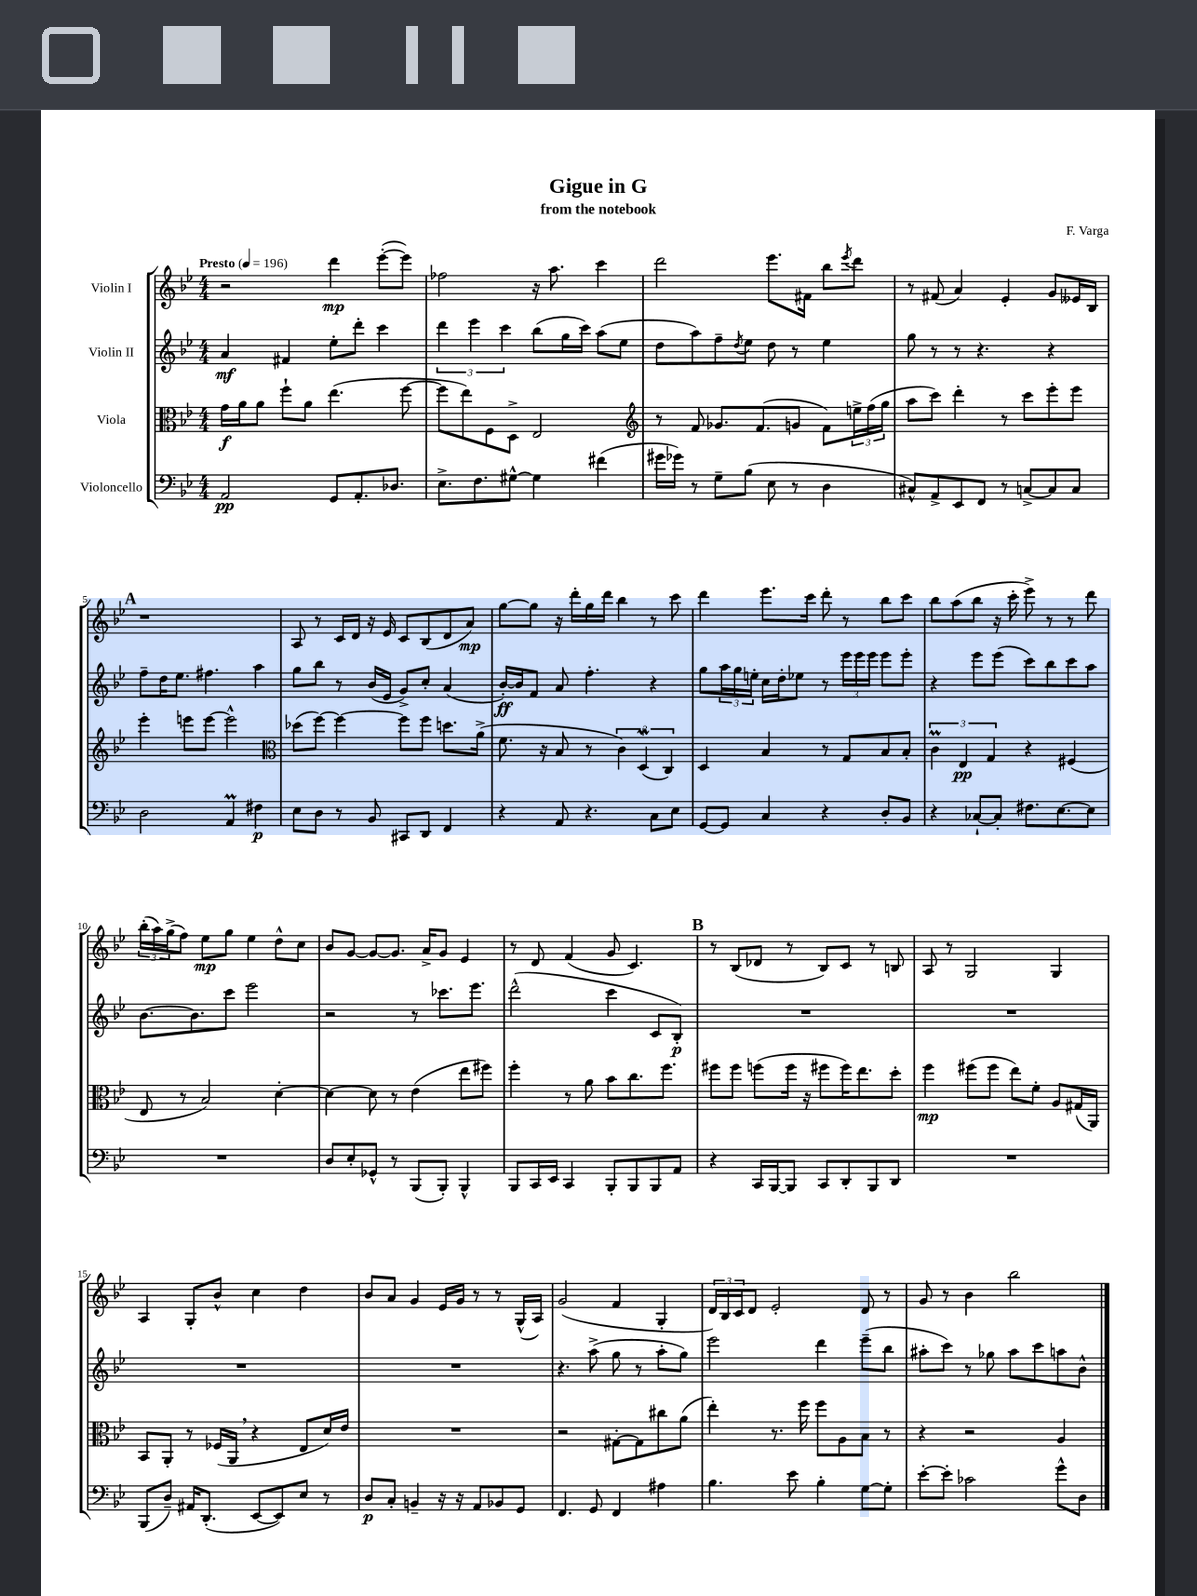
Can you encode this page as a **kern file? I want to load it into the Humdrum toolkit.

**kern	**dynam	**kern	**dynam	**kern	**dynam	**kern	**dynam
*part4	*part4	*part3	*part3	*part2	*part2	*part1	*part1
*staff4	*staff4	*staff3	*staff3	*staff2	*staff2	*staff1	*staff1
*I"Violoncello	*	*I"Viola	*	*I"Violin II	*	*I"Violin I	*
*clefF4	*	*clefC3	*	*clefG2	*	*clefG2	*
*k[b-e-]	*	*k[b-e-]	*	*k[b-e-]	*	*k[b-e-]	*
*M4/4	*	*M4/4	*	*M4/4	*	*M4/4	*
*MM196	*	*MM196	*	*MM196	*	*MM196	*
=1	=1	=1	=1	=1	=1	=1	=1
!	!	!	!	!	!	!LO:TX:a:B:t=Presto	!
2AA/	pp	16g\LL	f	4a/	mf	2r	.
.	.	16a\J	.	.	.	.	.
.	.	8a\J	.	.	.	.	.
.	.	8ff`\L	.	4f#X/	.	.	.
.	.	8a\J	.	.	.	.	.
8GG/L	.	(4.ee-\	.	8ee-'\L	.	4ddd\	mp
8.AA'/	.	.	.	8ddd'\J	.	.	.
.	.	.	.	4ccc\	.	([8eee-'\L	.
8.D-X/J	.	.	.	.	.	.	.
.	.	[8ff\	.	.	.	8eee-\J])	.
=2	=2	=2	=2	=2	=2	=2	=2
8.E-^\L	.	8ff\L]	.	6ddd\	.	2ff-X\	.
.	.	8ee-\)	.	.	.	.	.
.	.	.	.	6eee-\	.	.	.
8.F\	.	.	.	.	.	.	.
.	.	8F\	.	.	.	.	.
.	.	.	.	6ccc\	.	.	.
[8G#X^^\J	.	8D^\J	.	.	.	.	.
4G#\]	.	2E-/	.	(8bb-\L	.	16r	.
.	.	.	.	.	.	8.aa\	.
.	.	.	.	16gg\L	.	.	.
.	.	.	.	16ccc\JJ)	.	.	.
(4f#X\	.	.	.	(8aa\L	.	4ccc\	.
.	.	.	.	8ee-\J	.	.	.
=3	=3	=3	=3	=3	=3	=3	=3
*	*	*clefG2	*	*	*	*	*
16g#X\LL	.	8r	.	8dd\L	.	2ddd\	.
16g-X\JJ)	.	.	.	.	.	.	.
8r	.	8f/	.	8aa\)	.	.	.
8G~\L	.	8.g-X/L	.	8ff~\	.	.	.
.	.	.	.	8qdd/	.	.	.
(8B-\J	.	.	.	8ee-\J	.	.	.
.	.	(8.f/	.	.	.	.	.
8E-\	.	.	.	8dd\	.	8.eee-\L	.
8r	.	8gn/J	.	8r	.	.	.
.	.	.	.	.	.	16f#X\Jk	.
4D\	.	8f\L)	.	4ee-\	.	8bb-\L	.
.	.	.	.	.	.	8qeee-/	.
.	.	24een^\L	.	.	.	8ddd\J	.
.	.	(24ff\	.	.	.	.	.
.	.	24gg\JJ	.	.	.	.	.
=4	=4	=4	=4	=4	=4	=4	=4
8C#X^^/L)	.	8aa\L	.	8gg\	.	8r	.
8AA^/	.	8ccc\J)	.	8r	.	(8f#X/	.
8EE-/	.	4ddd'\	.	8r	.	4a/)	.
8FF/J	.	.	.	4.r	.	.	.
8r	.	8r	.	.	.	4e-'/	.
[8Cn^/L	.	8ccc\L	.	.	.	.	.
8C/]	.	8eee-'\	.	4r	.	8g/L	.
8C/J	.	8eee-\J	.	.	.	16e--X/L	.
.	.	.	.	.	.	16B-/JJ	.
!!LO:LB:g=z
!!LO:REH:place=s1:t=A
=5	=5	=5	=5	=5	=5	=5	=5
2D\	.	4eee-'\	.	8ff~\L	.	1r	.
.	.	.	.	16dd\K	.	.	.
.	.	.	.	8.ee-\J	.	.	.
.	.	8eeen\L	.	.	.	.	.
.	.	[8eee\J	.	4.ff#X\	.	.	.
4AAm/	.	2eee^^\]	.	.	.	.	.
4F#X\	p	.	.	4aa\	.	.	.
=6	=6	=6	=6	=6	=6	=6	=6
*	*	*clefC3	*	*	*	*	*
8E-\L	.	(8dd-X\L	.	8gg\L	.	8A/	.
8D\J	.	[8ff\J)	.	8bb-\J	.	8r	.
8r	.	4ff\_	.	8r	.	16c/LL	.
.	.	.	.	.	.	16d/JJ	.
8BB-/	.	.	.	(16b-/LL	.	16r	.
.	.	.	.	16e-/JJ	.	16e-/	.
8CC#X/L	.	8ff\L]	.	8g^/L)	.	8c/L	.
8DD/J	.	8ff\J	.	8cc'/J	.	(8B-/	.
4FF/	.	8.ddn\L	.	(4a/	.	8d/	.
.	.	.	.	.	.	8a/J)	mp
.	.	(16a^\Jk	.	.	.	.	.
=7	=7	=7	=7	=7	=7	=7	=7
4r	.	8.f\	.	[16b-'/LL)	ff	[8gg\L	.
.	.	.	.	16b-/J]	.	.	.
.	.	.	.	8f/J	.	8gg\J]	.
.	.	16r	.	.	.	.	.
8AA/	.	8B-/	.	8a/	.	16r	.
.	.	.	.	.	.	16ddd'\LL	.
4.r	.	8r	.	4.ff'\	.	16gg\	.
.	.	.	.	.	.	16ddd\JJ	.
.	.	6c\)	.	.	.	4bb-\	.
.	.	(6DW/	.	.	.	.	.
8C\L	.	.	.	4r	.	8r	.
.	.	6C/)	.	.	.	.	.
8E-\J	.	.	.	.	.	8ccc\	.
=8	=8	=8	=8	=8	=8	=8	=8
[8GG/L	.	4D/	.	8gg\L	.	4ddd\	.
8GG/J]	.	.	.	24aa\L	.	.	.
.	.	.	.	24gg\	.	.	.
.	.	.	.	24een'\JJ	.	.	.
4C/	.	4B-/	.	16cc\LL	.	8.eee-\L	.
.	.	.	.	16dd'\J	.	.	.
.	.	.	.	8ee-X\J	.	.	.
.	.	.	.	.	.	16ccc\Jk	.
4r	.	8r	.	8r	.	8ddd'\	.
.	.	8G/L	.	24eee-\LL	.	8r	.
.	.	.	.	24eee-\	.	.	.
.	.	.	.	24eee-\JJ	.	.	.
8D'/L	.	8B-/	.	8eee-\L	.	8bb-\L	.
8BB-/J	.	8B-'/J	.	8eee-'\J	.	8ccc\J	.
=9	=9	=9	=9	=9	=9	=9	=9
4r	.	6cM\	.	4r	.	8bb-\L	.
.	.	.	.	.	.	(8aa\	.
.	.	6E-/	pp	.	.	.	.
[8C-X`/L	.	.	.	8eee-\L	.	8bb-\J	.
.	.	6G/	.	.	.	.	.
8C-'/J]	.	.	.	(8eee-\J	.	16r	.
.	.	.	.	.	.	16ccc'\	.
8.F#X\L	.	4r	.	8ccc\L)	.	8eee-^\)	.
.	.	.	.	8bb-\	.	8r	.
[8.E-\	.	.	.	.	.	.	.
.	.	(4F#X/	.	8ccc\	.	8r	.
8E-\J]	.	.	.	8aa\J	.	8ddd\	.
!!LO:LB:g=z
=10	=10	=10	=10	=10	=10	=10	=10
1r	.	8E-/	.	[8.b-\L	.	(24bb-'\LL	.
.	.	.	.	.	.	24aa\)	.
.	.	.	.	.	.	(24gg^\J	.
.	.	8r	.	.	.	8ff\J)	.
.	.	.	.	8.b-\]	.	.	.
.	.	2B-/)	.	.	.	8ee-\L	mp
.	.	.	.	8ccc\J	.	8gg\J	.
.	.	.	.	2eee-\	.	4ee-\	.
.	.	[4d'\	.	.	.	8dd^^\L	.
.	.	.	.	.	.	8cc\J	.
=11	=11	=11	=11	=11	=11	=11	=11
8D/L	.	4d\_	.	2r	.	8b-/L	.
8E-'/	.	.	.	.	.	[8g/J	.
8GG-X^^/J	.	8d\]	.	.	.	8g/L_	.
8r	.	8r	.	.	.	8.g/J]	.
(8BBB-/L	.	(4e-\	.	8r	.	.	.
.	.	.	.	.	.	16a^/KL	.
8BBB-'/J)	.	.	.	8.ccc-X\L	.	8g/J	.
4BBB-^^/	.	8ee-\L	.	.	.	4e-/	.
.	.	.	.	8.eee-\J	.	.	.
.	.	8ff#X\J)	.	.	.	.	.
=12	=12	=12	=12	=12	=12	=12	=12
8BBB-/L	.	4ff'\	.	(2ddd^^\	.	8r	.
16CC/L	.	.	.	.	.	8d/	.
16EE-/JJ	.	.	.	.	.	.	.
4CC/	.	8r	.	.	.	(4f/	.
.	.	8a\	.	.	.	.	.
8BBB-'/L	.	8b-\L	.	4ccc\	.	8g/	.
8BBB-/	.	8.cc\	.	.	.	4.c/)	.
8BBB-/	.	.	.	8c/L	.	.	.
.	.	8.ff\J	.	.	.	.	.
8AA/J	.	.	.	8B-'/J)	p	.	.
!!LO:REH:place=s1:t=B
=13	=13	=13	=13	=13	=13	=13	=13
4r	.	8ff#X\L	.	1r	.	8r	.
.	.	8ff#\J	.	.	.	(8B-/L	.
16CC/LL	.	(8ffn\L	.	.	.	8d-X/J	.
[16BBB-/J	.	.	.	.	.	.	.
8BBB-/J]	.	16ff\Jk	.	.	.	8r	.
.	.	16r	.	.	.	.	.
8CC/L	.	8ff#X\L	.	.	.	8B-/L)	.
8DD'/	.	16ff#\K)	.	.	.	8c/J	.
.	.	8.ee-\	.	.	.	.	.
8BBB-/	.	.	.	.	.	8r	.
8DD/J	.	8dd'\J	.	.	.	8Bn/	.
=14	=14	=14	=14	=14	=14	=14	=14
1r	.	4ff\	mp	1r	.	8A/	.
.	.	.	.	.	.	8r	.
.	.	(8ff#X\L	.	.	.	2G/	.
.	.	8ff#\J	.	.	.	.	.
.	.	8ee-\L)	.	.	.	.	.
.	.	8f'\J	.	.	.	.	.
.	.	8A/L	.	.	.	4G/	.
.	.	(16G#X/L	.	.	.	.	.
.	.	16AA/JJ)	.	.	.	.	.
!!LO:LB:g=z
=15	=15	=15	=15	=15	=15	=15	=15
(8BBB-/L	.	8BB-/L	.	1r	.	4A/	.
8D~/J)	.	8AA'/J	.	.	.	.	.
16AA#X/KL	.	8r	.	.	.	8G'/L	.
(8.DD'/J	.	.	.	.	.	.	.
.	.	(16F-X/LL	.	.	.	8b-^^/J	.
.	.	16AA,/JJ	.	.	.	.	.
[8EE-/L	.	4r	.	.	.	4cc\	.
8EE-/])	.	.	.	.	.	.	.
8E-/J	.	8E-/L	.	.	.	4dd\	.
8r	.	16d/L)	.	.	.	.	.
.	.	16e-/JJ	.	.	.	.	.
=16	=16	=16	=16	=16	=16	=16	=16
8D/L	p	1r	.	1r	.	8b-/L	.
8C'/J	.	.	.	.	.	8a/J	.
4BBn~/	.	.	.	.	.	4g/	.
16r	.	.	.	.	.	16e-/LL	.
16r	.	.	.	.	.	16g/JJ	.
8AA/L	.	.	.	.	.	8r	.
8BB-X/	.	.	.	.	.	8r	.
8GG/J	.	.	.	.	.	(16G^^/LL	.
.	.	.	.	.	.	16A/JJ)	.
=17	=17	=17	=17	=17	=17	=17	=17
4.FF/	.	2r	.	4.r	.	(2g/	.
8GG/	.	.	.	(8aa^\	.	.	.
4FF/	.	[8G#X'\L	.	8gg\	.	4f/	.
.	.	8G#\]	.	8r	.	.	.
4A#X\	.	8cc#X\	.	8aa'\L	.	4G'/	.
.	.	(8a\J	.	8gg\J)	.	.	.
=18	=18	=18	=18	=18	=18	=18	=18
4.B-\	.	4ee-'\)	.	2eee-\	.	24d/LL)	.
.	.	.	.	.	.	24B-/	.
.	.	.	.	.	.	24c/J	.
.	.	.	.	.	.	8d/J	.
.	.	8.r	.	.	.	2e-'/	.
8e-\	.	.	.	.	.	.	.
.	.	16ff\	.	.	.	.	.
4B-'\	.	8ff\L	.	4ddd\	.	.	.
.	.	8A\	.	.	.	.	.
[8G\L	.	8B-\J	.	(8eee-~\L	.	8d/	.
8G'\J]	.	8r	.	8bb-\J	.	8r	.
=19	=19	=19	=19	=19	=19	=19	=19
[8e-'\L	.	4r	.	8aa#X'\L	.	8g/	.
8e-'\J]	.	.	.	8ccc\J)	.	8r	.
2c-X\	.	2r	.	8r	.	4b-\	.
.	.	.	.	8gg-X\	.	.	.
.	.	.	.	8aa#\L	.	2bb-\	.
.	.	.	.	8ccc\	.	.	.
8g^^\L	.	4A/	.	8aan\	.	.	.
8D\J	.	.	.	8b-^^\J	.	.	.
==	==	==	==	==	==	==	==
*-	*-	*-	*-	*-	*-	*-	*-
